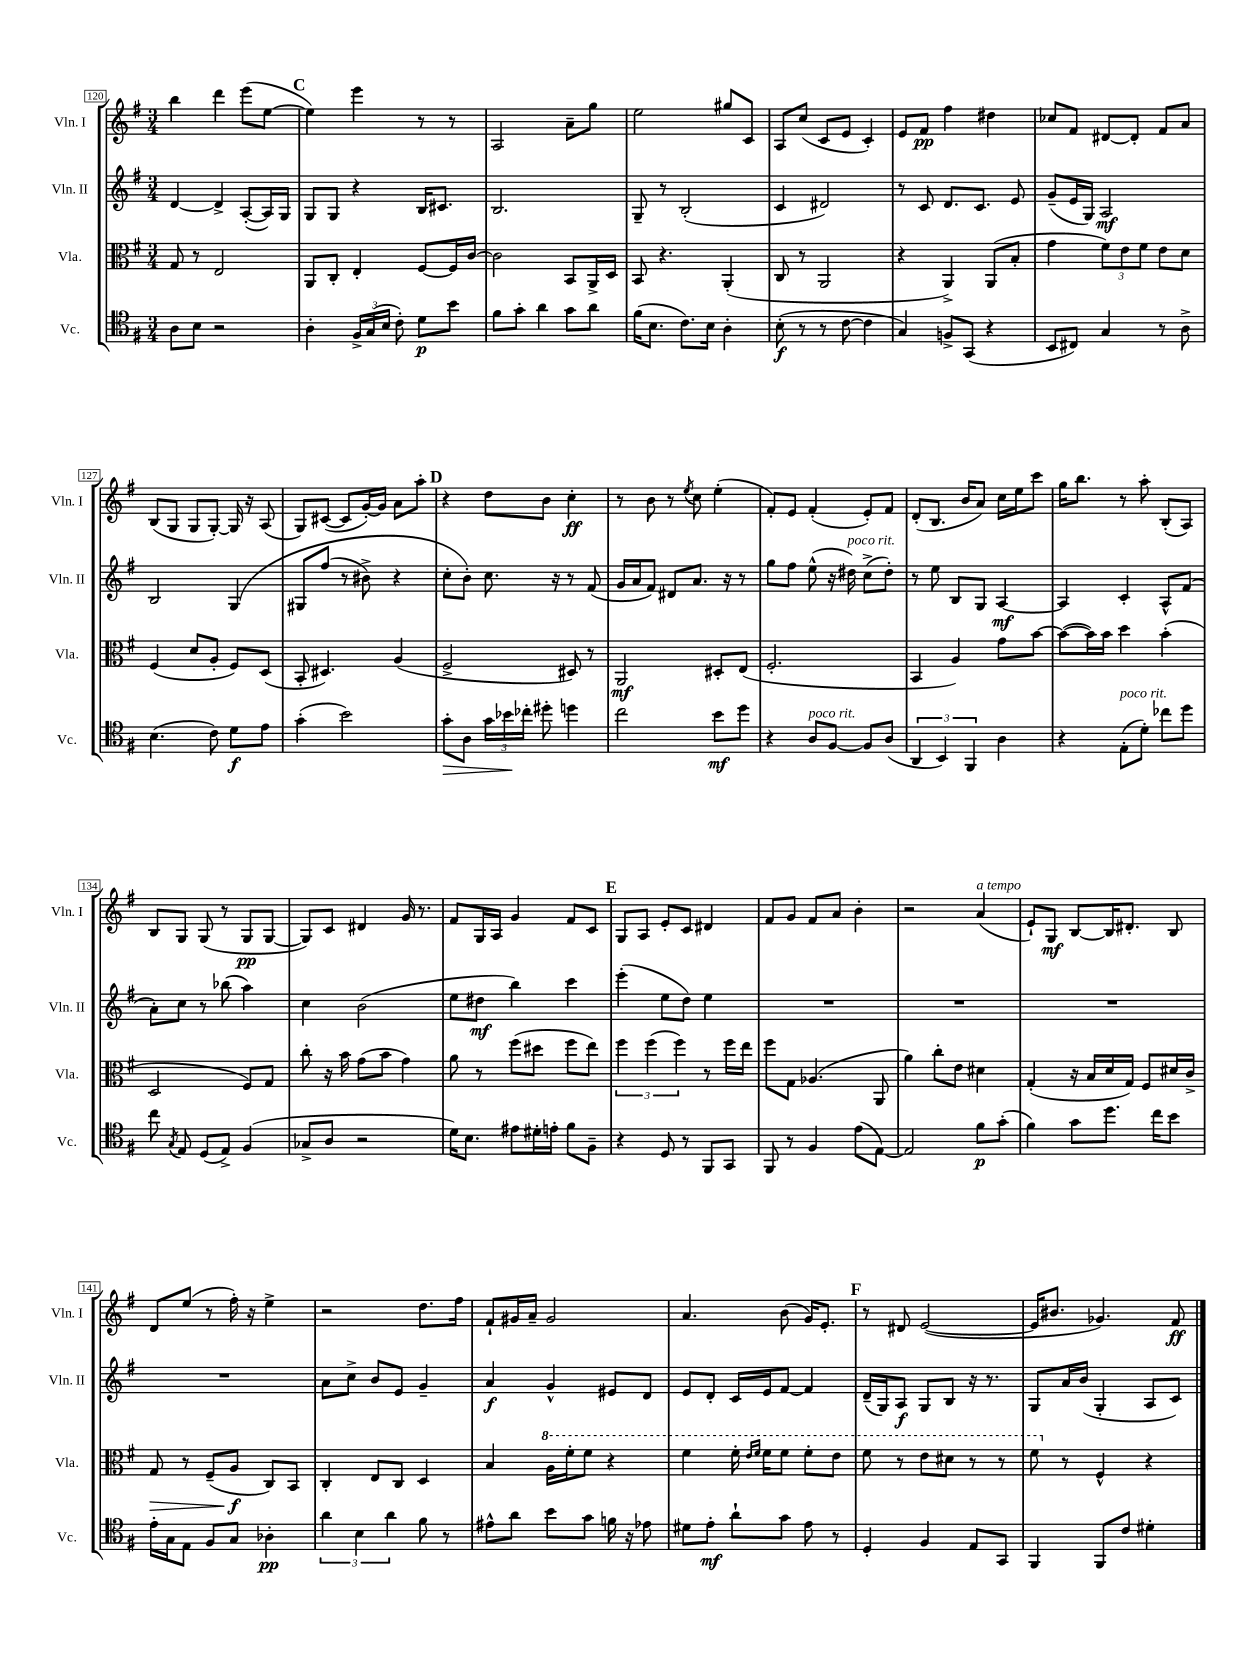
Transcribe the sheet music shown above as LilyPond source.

<<
\new StaffGroup <<
\new Staff = "s0" \with { instrumentName = "Vln. I" shortInstrumentName = "Vln. I" } {
    \clef treble \key g \major \numericTimeSignature \time 3/4
    \autoBeamOff b''4 d'''4 e'''8[( e''8]~ |
    \mark \markup { \bold "C" } e''4) e'''4 r8 r8 |
    a2 a'8[-- g''8] |
    e''2 gis''8[ c'8] |
    a8[ c''8]( c'8[ e'8] c'4-.) |
    e'8[ fis'8]\pp fis''4 dis''4 |
    ces''8[ fis'8] dis'8[~ dis'8]-. fis'8[ a'8] |
    b8[( g8] g8[ g8]~-.) g16 r16 a8( |
    g8[) cis'8]~( cis'8[ g'16~-.) g'16] a'8[ a''8]-. |
    \mark \markup { \bold "D" } r4 d''8[ b'8] c''4-.\ff |
    r8 b'8 r8 \acciaccatura { e''8 } c''8 e''4-.( |
    fis'8[-.) e'8] fis'4-.( e'8[-.) fis'8] |
    d'8[-.( b8.] b'16[ a'8]) c''16[ e''16 c'''8] |
    g''16[ b''8.] r8 a''8-. b8[-.( a8]) |
    b8[ g8] g8( r8 g8[\pp g8]~ |
    g8[) c'8] dis'4 g'16 r8. |
    fis'8[ g16 a16] g'4 fis'8[ c'8] |
    \mark \markup { \bold "E" } g8[ a8] e'8[-. c'8] dis'4 |
    fis'8[ g'8] fis'8[ a'8] b'4-. |
    r2 a'4^\markup { \italic "a tempo" }( |
    e'8[-!) g8]\mf b8[~ b16 dis'8.]-. b8 |
    d'8[ e''8]( r8 fis''16-.) r16 e''4-> |
    r2 d''8.[ fis''16] |
    fis'8[-! gis'16 a'16]-- gis'2 |
    a'4. b'8( g'16[) e'8.]-. |
    \mark \markup { \bold "F" } r8 dis'8 e'2~( |
    e'16[ bis'8.] ges'4.) fis'8\ff \bar "|." |
}
\new Staff = "s1" \with { instrumentName = "Vln. II" shortInstrumentName = "Vln. II" } {
    \clef treble \key g \major \numericTimeSignature \time 3/4
    \autoBeamOff d'4~ d'4-> a8[~-.( a16) g16] |
    \mark \markup { \bold "C" } g8[ g8] r4 b16[ cis'8.] |
    b2. |
    g8-- r8 b2-.( |
    c'4 dis'2) |
    r8 c'8 d'8.[ c'8.] e'8 |
    g'8[--( e'16 g16]) a2\mf |
    b2 g4\( |
    gis8[ fis''8]( r8 bis'8->) r4 |
    \mark \markup { \bold "D" } c''8[-. b'8]-.\) c''8. r16 r8 fis'8( |
    g'16[ a'16 fis'8]) dis'8[ a'8.] r16 r8 |
    g''8[ fis''8] e''8-^( r16 dis''16^\markup { \italic "poco rit." }) c''8[->( dis''8]-.) |
    r8 e''8 b8[ g8] a4~\mf |
    a4 c'4-. a8[-^ fis'8]( |
    a'8[-.) c''8] r8 bes''8( a''4) |
    c''4 b'2( |
    e''8[ dis''8]\mf b''4) c'''4 |
    \mark \markup { \bold "E" } e'''4-.( e''8[ d''8]) e''4 |
    R2. |
    R2. |
    R2. |
    R2. |
    a'8[ c''8]-> b'8[ e'8] g'4-- |
    a'4\f g'4-^ eis'8[ d'8] |
    e'8[ d'8]-. c'16[ e'16 fis'8]~ fis'4 |
    \mark \markup { \bold "F" } d'16[--( g16) a8]\f g8[ b8] r16 r8. |
    g8[ a'16 b'16]( g4-. a8[ c'8]) \bar "|." |
}
\new Staff = "s2" \with { instrumentName = "Vla." shortInstrumentName = "Vla." } {
    \clef alto \key g \major \numericTimeSignature \time 3/4
    \autoBeamOff g8 r8 e2 |
    \mark \markup { \bold "C" } a,8[ c8]-. e4-. fis8[~ fis16 c'16]~ |
    c'2 b,8[ a,16-> d16] |
    b,8 r4. a,4-.( |
    c8 r8 a,2 |
    r4 a,4->) a,8[( b8]-. |
    g'4 \tuplet 3/2 { fis'8[) e'8 fis'8] } e'8[ d'8] |
    fis4( d'8[ a8]-. fis8[) d8]( |
    b,8-. dis4.) a4( |
    \mark \markup { \bold "D" } fis2-> dis8) r8 |
    a,2\mf dis8[-. e8]( |
    fis2.-. |
    b,4 a4) g'8[ b'8]~ |
    b'8[~( b'16) b'16] d''4 b'4-.( |
    d2 fis8[) g8] |
    c''8-. r16 b'16 g'8[( b'8] g'4) |
    a'8 r8 fis''8[( dis''8] fis''8[ e''8]) |
    \mark \markup { \bold "E" } \tuplet 3/2 { fis''4 fis''4( fis''4) } r8 fis''16[ e''16] |
    fis''8[ g8] aes4.( a,8 |
    a'4) c''8[-. e'8] dis'4 |
    g4-.( r16 b16[ d'16 g16]) fis8[ dis'16 c'16]-> |
    g8\> r8 fis8[--( a8]\f\! c8[) b,8] |
    c4-. e8[ c8] d4 |
    b4 \ottava #1 a'16[ fis''16-. fis''8] r4 |
    fis''4 fis''16-. \grace { e''16[ fis''16] } fis''16[ fis''8] fis''8[-. e''8] |
    \mark \markup { \bold "F" } fis''8 r8 e''8[ dis''8] r8 r8 |
    fis''8 \ottava #0 r8 fis4-^ r4 \bar "|." |
}
\new Staff = "s3" \with { instrumentName = "Vc." shortInstrumentName = "Vc." } {
    \clef tenor \key g \major \numericTimeSignature \time 3/4
    \autoBeamOff a8[ b8] r2 |
    \mark \markup { \bold "C" } a4-. \tuplet 3/2 { fis16[-> g16( b16] } c'8-.) d'8[\p b'8] |
    fis'8[ g'8]-. a'4 g'8[ a'8] |
    fis'16[( b8.] c'8.[) b16] a4-. |
    b8-.\f( r8 r8 c'8~ c'4 |
    g4) f8[-> g,8]( r4 |
    b,8[ cis8]) g4 r8 a8-> |
    b4.( c'8) d'8[\f e'8] |
    g'4-.( b'2) |
    \mark \markup { \bold "D" } g'8[-.\> a8] \tuplet 3/2 { g'16[ bes'16\! ces''16]-. } dis''8-. d''4 |
    c''2 b'8[\mf d''8] |
    r4 a8[^\markup { \italic "poco rit." } fis8]~ fis8[ a8]( |
    \tuplet 3/2 { a,4 b,4) fis,4 } a4 |
    r4 e8[-.^\markup { \italic "poco rit." }( d'8]-.) ces''8[ d''8] |
    c''8 \acciaccatura { g8 } e8 d8[( e8]->) fis4( |
    ges8[-> a8] r2 |
    d'16[) b8.] eis'8[ dis'16-. e'16]-. fis'8[ fis8]-- |
    \mark \markup { \bold "E" } r4 d8 r8 fis,8[ g,8] |
    fis,8 r8 fis4 e'8[( e8]~) |
    e2 fis'8[\p g'8]-.( |
    fis'4) g'8[ d''8.] c''16[ b'8] |
    e'16[-. g16 e8] fis8[ g8] aes4-.\pp |
    \tuplet 3/2 { a'4 b4 a'4 } fis'8 r8 |
    eis'8[-^ a'8] b'8[ g'8] f'16 r16 ees'8 |
    dis'8[ e'8]-.\mf a'8[-! g'8] e'8 r8 |
    \mark \markup { \bold "F" } d4-. fis4 e8[ g,8] |
    fis,4 fis,8[ c'8] dis'4-. \bar "|." |
}
>>
>>
\layout { \context { \Score currentBarNumber = #120 \override BarNumber.stencil = #(make-stencil-boxer 0.1 0.3 ly:text-interface::print) } }
